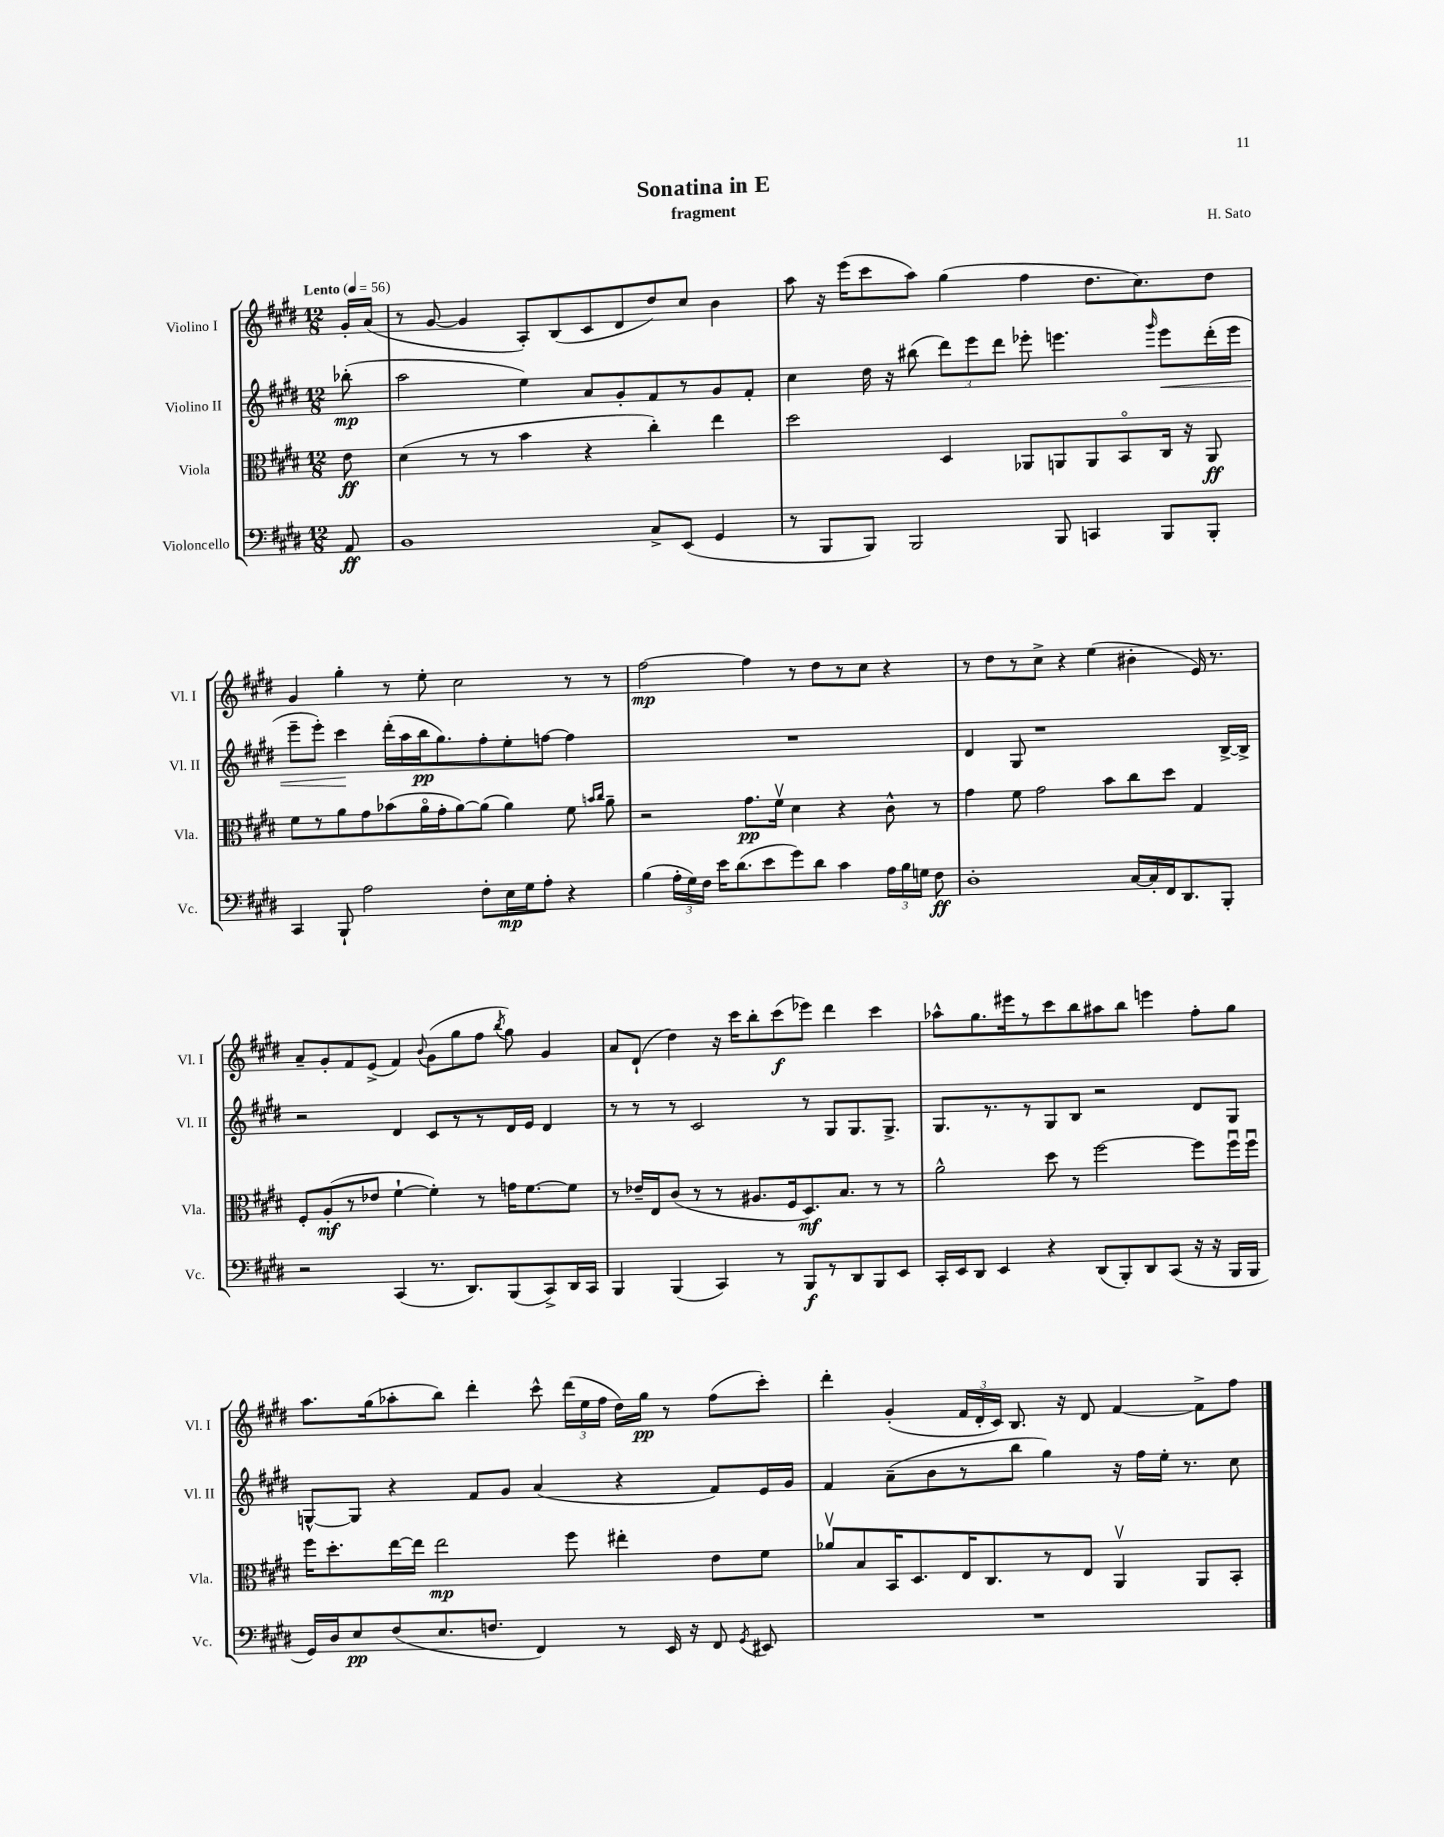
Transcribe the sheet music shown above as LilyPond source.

\header { title = "Sonatina in E" composer = "H. Sato" subtitle = "fragment" }
<<
\new StaffGroup <<
\new Staff = "s0" \with { instrumentName = "Violino I" shortInstrumentName = "Vl. I" } {
    \clef treble \key e \major \numericTimeSignature \time 12/8 \partial 8 \tempo "Lento" 4 = 56
    \autoBeamOff gis'16[-. a'16]( |
    r8 gis'8~ gis'4 a8[-.) b8( cis'8 dis'8 dis''8) cis''8] b'4 |
    a''8 r16 e'''16[( cis'''8 a''8]) gis''4( fis''4 dis''8.[ cis''8.) dis''8] |
    gis'4 gis''4-. r8 e''8-. cis''2 r8 r8 |
    fis''2~\mp fis''4 r8 dis''8[ r8 cis''8] r4 |
    r8 dis''8[ r8 cis''8]-> r4 e''4( bis'4-. e'16) r8. |
    a'8[-- gis'8-. fis'8 e'8]->( fis'4) \appoggiatura { b'8 } gis'8[( gis''8 fis''8] \acciaccatura { b''8 } gis''8) gis'4 |
    a'8[ dis'8]-!( dis''4) r16 cis'''16[ b''8-. cis'''8\f( ees'''8]) dis'''4 cis'''4 |
    aes''8[-^ gis''8. eis'''16 r8 cis'''8 b''8 ais''8 b''8] e'''4 fis''8[-. gis''8] |
    a''8.[ gis''16( aes''8-. b''8]) dis'''4-. cis'''8-^ \tuplet 3/2 { dis'''16[( e''16 fis''16] } dis''16[) gis''16]\pp r8 fis''8[( cis'''8]-.) |
    dis'''4-. gis'4-.( \tuplet 3/2 { fis'16[ dis'16-. cis'16]) } b8. r16 dis'8 fis'4~ fis'8[-> fis''8] \bar "|." |
}
\new Staff = "s1" \with { instrumentName = "Violino II" shortInstrumentName = "Vl. II" } {
    \clef treble \key e \major \numericTimeSignature \time 12/8 \partial 8
    \autoBeamOff bes''8-.\mp( |
    a''2 e''4) a'8[ gis'8-. fis'8 r8 gis'8 fis'8]-. |
    cis''4 dis''16 r16 bis''8( \tuplet 3/2 { dis'''8[) e'''8 dis'''8] } ees'''8-. e'''4. \grace { gis'''16 } e'''8[\< dis'''16-.( e'''16] |
    e'''8[-- e'''8]-.) cis'''4\! dis'''16[-.( a''16 b''16\pp gis''8.) fis''8-. e''8-. f''8]~ f''4 |
    R1. |
    dis'4 gis8 r1 b16[~-> b16]-> |
    r2 dis'4 cis'8[ r8 r8 dis'16 e'16] dis'4 |
    r8 r8 r8 cis'2 r8 gis8[ gis8. gis8.]-> |
    gis8.[ r8. r8 gis8 b8] r2 dis'8[ gis8] |
    g8[~-^ g8] r4 fis'8[ gis'8] a'4( r4 fis'8[) e'16 gis'16] |
    fis'4 a'8[--( b'8 r8 b''8] gis''4) r16 fis''16[ e''16]-. r8. cis''8 \bar "|." |
}
\new Staff = "s2" \with { instrumentName = "Viola" shortInstrumentName = "Vla." } {
    \clef alto \key e \major \numericTimeSignature \time 12/8 \partial 8
    \autoBeamOff e'8\ff |
    dis'4( r8 r8 b'4 r4 cis''4-.) e''4 |
    dis''2 dis4 aes,8[ a,8 a,8 b,8\flageolet cis16] r16 a,8\ff |
    fis'8[ r8 a'8 gis'8 bes'8( a'16\flageolet gis'16-. a'8~) a'8]( a'4) fis'8 \grace { b'16[ cis''16] } a'8-- |
    r2 gis'8.[\pp fis'16]\upbow dis'4 r4 cis'8-^ r8 |
    gis'4 fis'8 gis'2 b'8[ cis''8 dis''8] gis4 |
    fis8[-. a8-.\mf( r8 ees'8] fis'4~-! fis'4-.) r8 g'16[ fis'8.~ fis'8] |
    r8 ees'16[-- e16 cis'8]( r8 r8 ais8.[ fis16 dis8.\mf) b8.] r8 r8 |
    a'2-^ dis''8 r8 fis''2~ fis''8[ fis''16\downbow fis''16]\downbow |
    fis''16[ dis''8.-. e''16~ e''16] e''2\mp fis''8 eis''4-. e'8[ fis'8] |
    aes'8[\upbow b8 b,16 dis8. e16 cis8. r8 e8] a,4\upbow a,8[ b,8]-. \bar "|." |
}
\new Staff = "s3" \with { instrumentName = "Violoncello" shortInstrumentName = "Vc." } {
    \clef bass \key e \major \numericTimeSignature \time 12/8 \partial 8
    \autoBeamOff a,8\ff |
    b,1 cis8[-> e,8]( gis,4 |
    r8 b,,8[ b,,8]) b,,2 b,,8 c,4 b,,8[ b,,8]-. |
    cis,4 b,,8-! a2 fis8[-. e16\mp gis16 a8]-. r4 |
    b4( \tuplet 3/2 { a16[-. gis16) fis16] } e'16[ dis'8.( e'8 gis'8) dis'8] cis'4 \tuplet 3/2 { a16[ b16 g16] } fis8\ff |
    dis1-. cis16[~ cis16-. fis,16 dis,8. b,,8]-. |
    r2 cis,4( r8. dis,8.[) b,,8( cis,8->) dis,16 cis,16] |
    b,,4 b,,4( cis,4) r8 b,,8[\f r8 dis,8 b,,8 e,8] |
    cis,16[-. e,16 dis,8] e,4 r4 dis,8[( b,,8-.) dis,8 cis,8]( r16 r16 b,,16[ b,,16] |
    gis,16[) dis16 e8\pp fis8( e8. f8.] fis,4) r8 e,16 r16 fis,8 \acciaccatura { gis,8 } eis,8 |
    R1. \bar "|." |
}
>>
>>
\layout { \context { \Score \remove "Bar_number_engraver" } }
